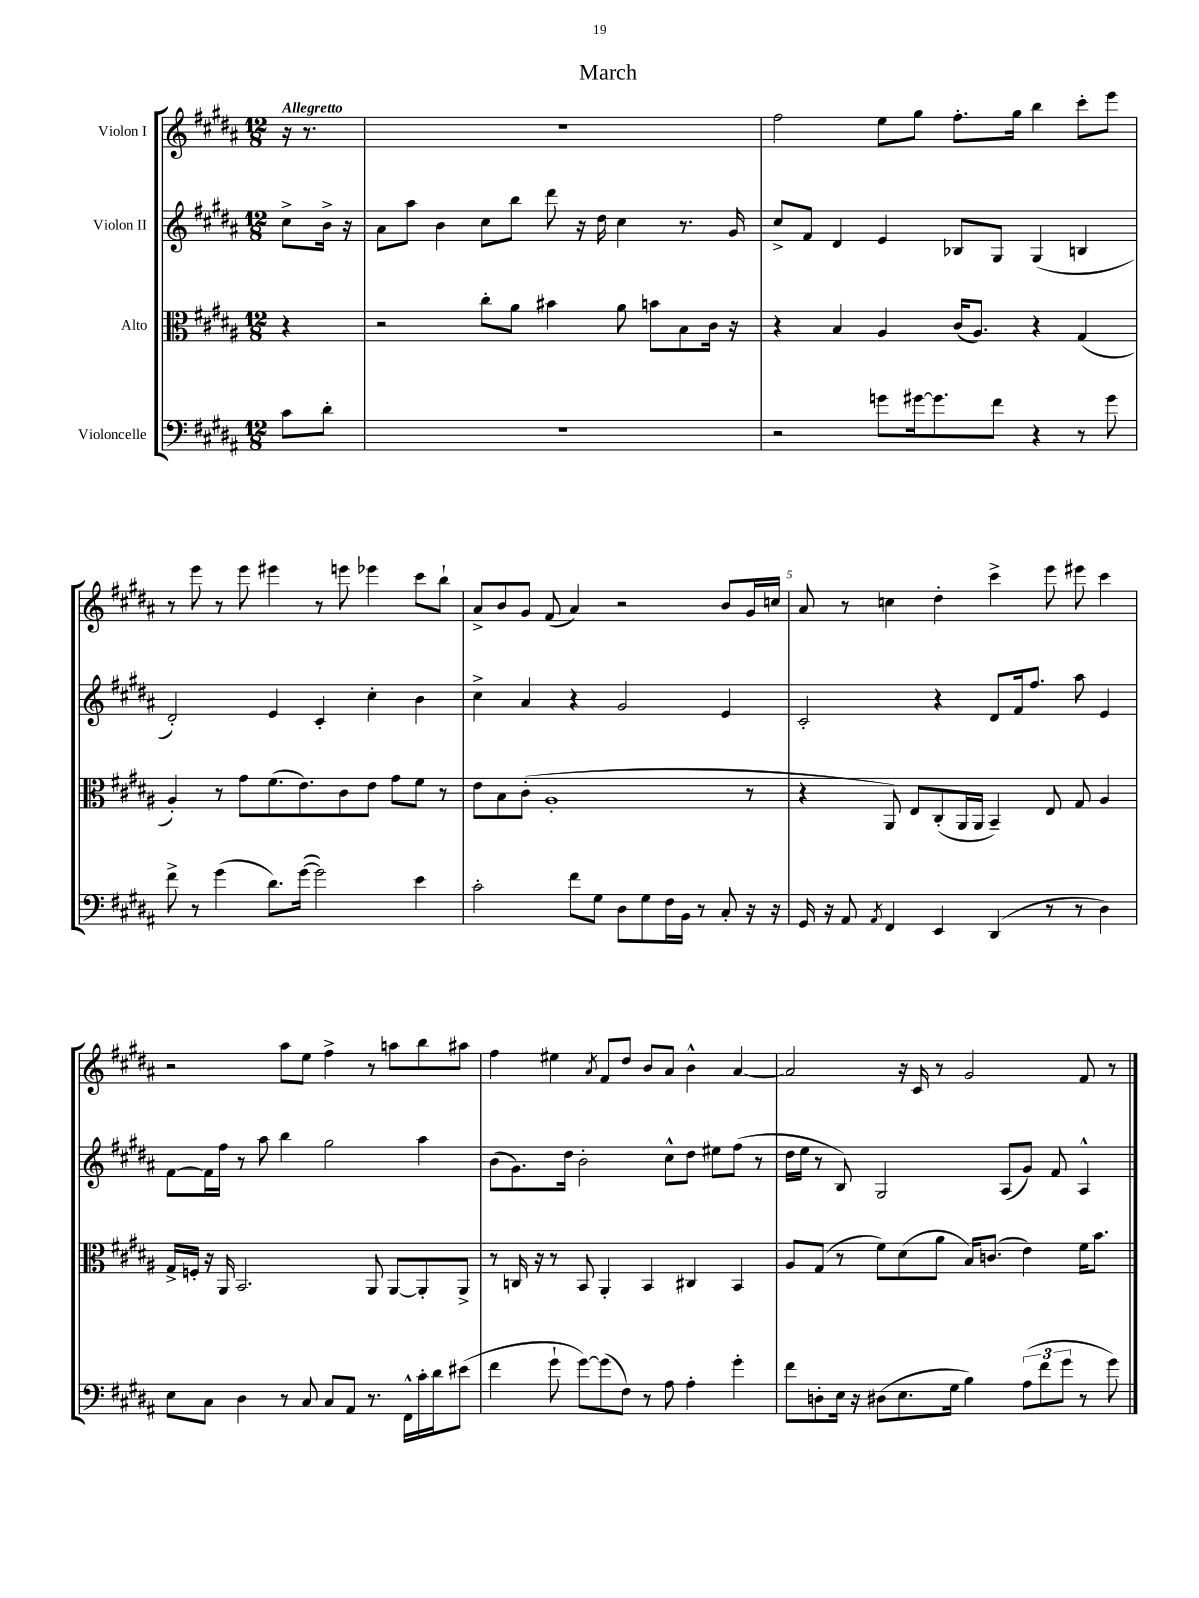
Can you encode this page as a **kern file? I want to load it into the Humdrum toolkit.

**kern	**kern	**kern	**kern
*part4	*part3	*part2	*part1
*staff4	*staff3	*staff2	*staff1
*I"Violoncelle	*I"Alto	*I"Violon II	*I"Violon I
*clefF4	*clefC3	*clefG2	*clefG2
*k[f#c#g#d#a#]	*k[f#c#g#d#a#]	*k[f#c#g#d#a#]	*k[f#c#g#d#a#]
*M12/8	*M12/8	*M12/8	*M12/8
=	=	=	=
!	!	!	!LO:TX:a:B:t=Allegretto
8c#\L	4r	8cc#^\L	16r
.	.	.	8.r
8d#'\J	.	16b^\Jk	.
.	.	16r	.
=1	=1	=1	=1
1.r	2r	8a#\L	1.r
.	.	8aa#\J	.
.	.	4b\	.
.	8cc#'\L	8cc#\L	.
.	8a#\J	8bb\J	.
.	4b#X\	8ddd#\	.
.	.	16r	.
.	.	16dd#\	.
.	8a#\	4cc#\	.
.	8bn\L	.	.
.	8B\	8.r	.
.	16c#\Jk	.	.
.	16r	16g#/	.
=2	=2	=2	=2
2r	4r	8cc#^/L	2ff#\
.	.	8f#/J	.
.	4B/	4d#/	.
8gn\L	4A#/	4e/	8ee\L
[16g#X\k	.	.	8gg#\J
8.g#\]	.	.	.
.	(16c#/KL	8B-X/L	8.ff#'\L
.	8.A#/J)	.	.
8f#\J	.	8G#/J	.
.	.	.	16gg#\Jk
4r	4r	(4G#/	4bb\
8r	(4G#/	4Bn/	8ccc#'\L
8g#\	.	.	8eee\J
!!LO:LB:g=z
=3	=3	=3	=3
8f#^\	4A#'/)	2d#'/)	8r
8r	.	.	8eee\
(4g#\	8r	.	8r
.	8g#\L	.	8eee\
8.d#\L)	(8.f#\	4e/	4eee#X\
([16g#\Jk	8.e\)	.	.
2g#\])	.	4c#'/	8r
.	8c#\	.	8eeen\
.	8e\J	4cc#'\	4eee-X\
.	8g#\L	.	.
4e\	8f#\J	4b\	8ccc#\L
.	8r	.	8bb`\J
=4	=4	=4	=4
2c#'\	8e\L	4cc#^\	8a#^/L
.	8B\	.	8b/
.	(8c#'\J	4a#/	8g#/J
.	1A#'	.	(8f#/
8f#\L	.	4r	4a#/)
8G#\J	.	.	.
8D#\L	.	2g#/	2r
8G#\	.	.	.
16F#\L	.	.	.
16BB\JJ	.	.	.
8r	.	.	.
8C#'/	.	4e/	8b/L
16r	8r	.	16g#/L
16r	.	.	16ccn/JJ
=5	=5	=5	=5
16GG#/	4r	2c#'/	8a#/
16r	.	.	.
8AA#/	.	.	8r
8qAA#/	.	.	.
4FF#/	8AA#/)	.	4ccn\
.	8E/L	.	.
4EE/	(8C#'/	4r	4dd#'\
.	16AA#/L	.	.
.	16AA#/JJ	.	.
(4DD#/	4BB~/)	8d#/L	4ccc#^\
.	.	16f#/k	.
.	.	8.ff#/J	.
8r	8E/	.	8eee\
8r	8G#/	8aa#\	8eee#X\
4D#\)	4A#/	4e/	4ccc#\
!!LO:LB:g=z
=6	=6	=6	=6
8E\L	16G#^/LL	[8f#\L	2r
.	16Fn'/JJ	.	.
8C#\J	16r	16f#\L]	.
.	16AA#/	16ff#\JJ	.
4D#\	2.BB/	8r	.
.	.	8aa#\	.
8r	.	4bb\	8aa#\L
8C#/	.	.	8ee\J
8C#/L	.	2gg#\	4ff#^\
8AA#/J	.	.	.
8.r	8AA#/	.	8r
.	[8AA#/L	.	8aan\L
16FF#^^\LL	.	.	.
16c#'\	8AA#'/]	4aa#\	8bb\
16d#\J	.	.	.
(8e#X\J	8AA#^/J	.	8aa#X\J
=7	=7	=7	=7
4f#\	8r	(8b\L	4ff#\
.	16Cn/	8.g#\)	.
.	16r	.	.
8g#`\	8r	.	4ee#X\
.	.	16dd#\Jk	.
[8g#\L)	8BB/	2b'\	.
.	.	.	8qa#/
(8g#\]	4AA#'/	.	8f#/L
8F#\J)	.	.	8dd#/J
8r	4BB/	.	8b/L
8A#\	.	8cc#^^\L	8a#/J
4A#'\	4C#X/	8dd#\J	4b^^\
.	.	8ee#X\L	.
4g#'\	4BB/	(8ff#\J	[4a#/
.	.	8r	.
=8	=8	=8	=8
8f#\L	8A#/L	16dd#\LL	2a#/]
.	.	16ee\JJ	.
8Dn'\	(8G#/J	8r	.
16E\Jk	8r	8B/)	.
16r	.	.	.
(8D#X\L	8f#\L)	2G#/	.
8.E\	(8d#\	.	16r
.	.	.	16c#/
.	8a#\J	.	8r
16G#\Jk	.	.	.
4B\)	16B/KL)	.	2g#/
.	(8.cn/J	.	.
.	.	(8A#/L	.
(12A#\L	4e\)	8g#/J)	.
12f#\	.	.	.
.	.	8f#/	.
12g#\J	.	.	.
8r	16f#\KL	4A#^^/	8f#/
.	8.b\J	.	.
8g#\)	.	.	8r
==	==	==	==
*-	*-	*-	*-
